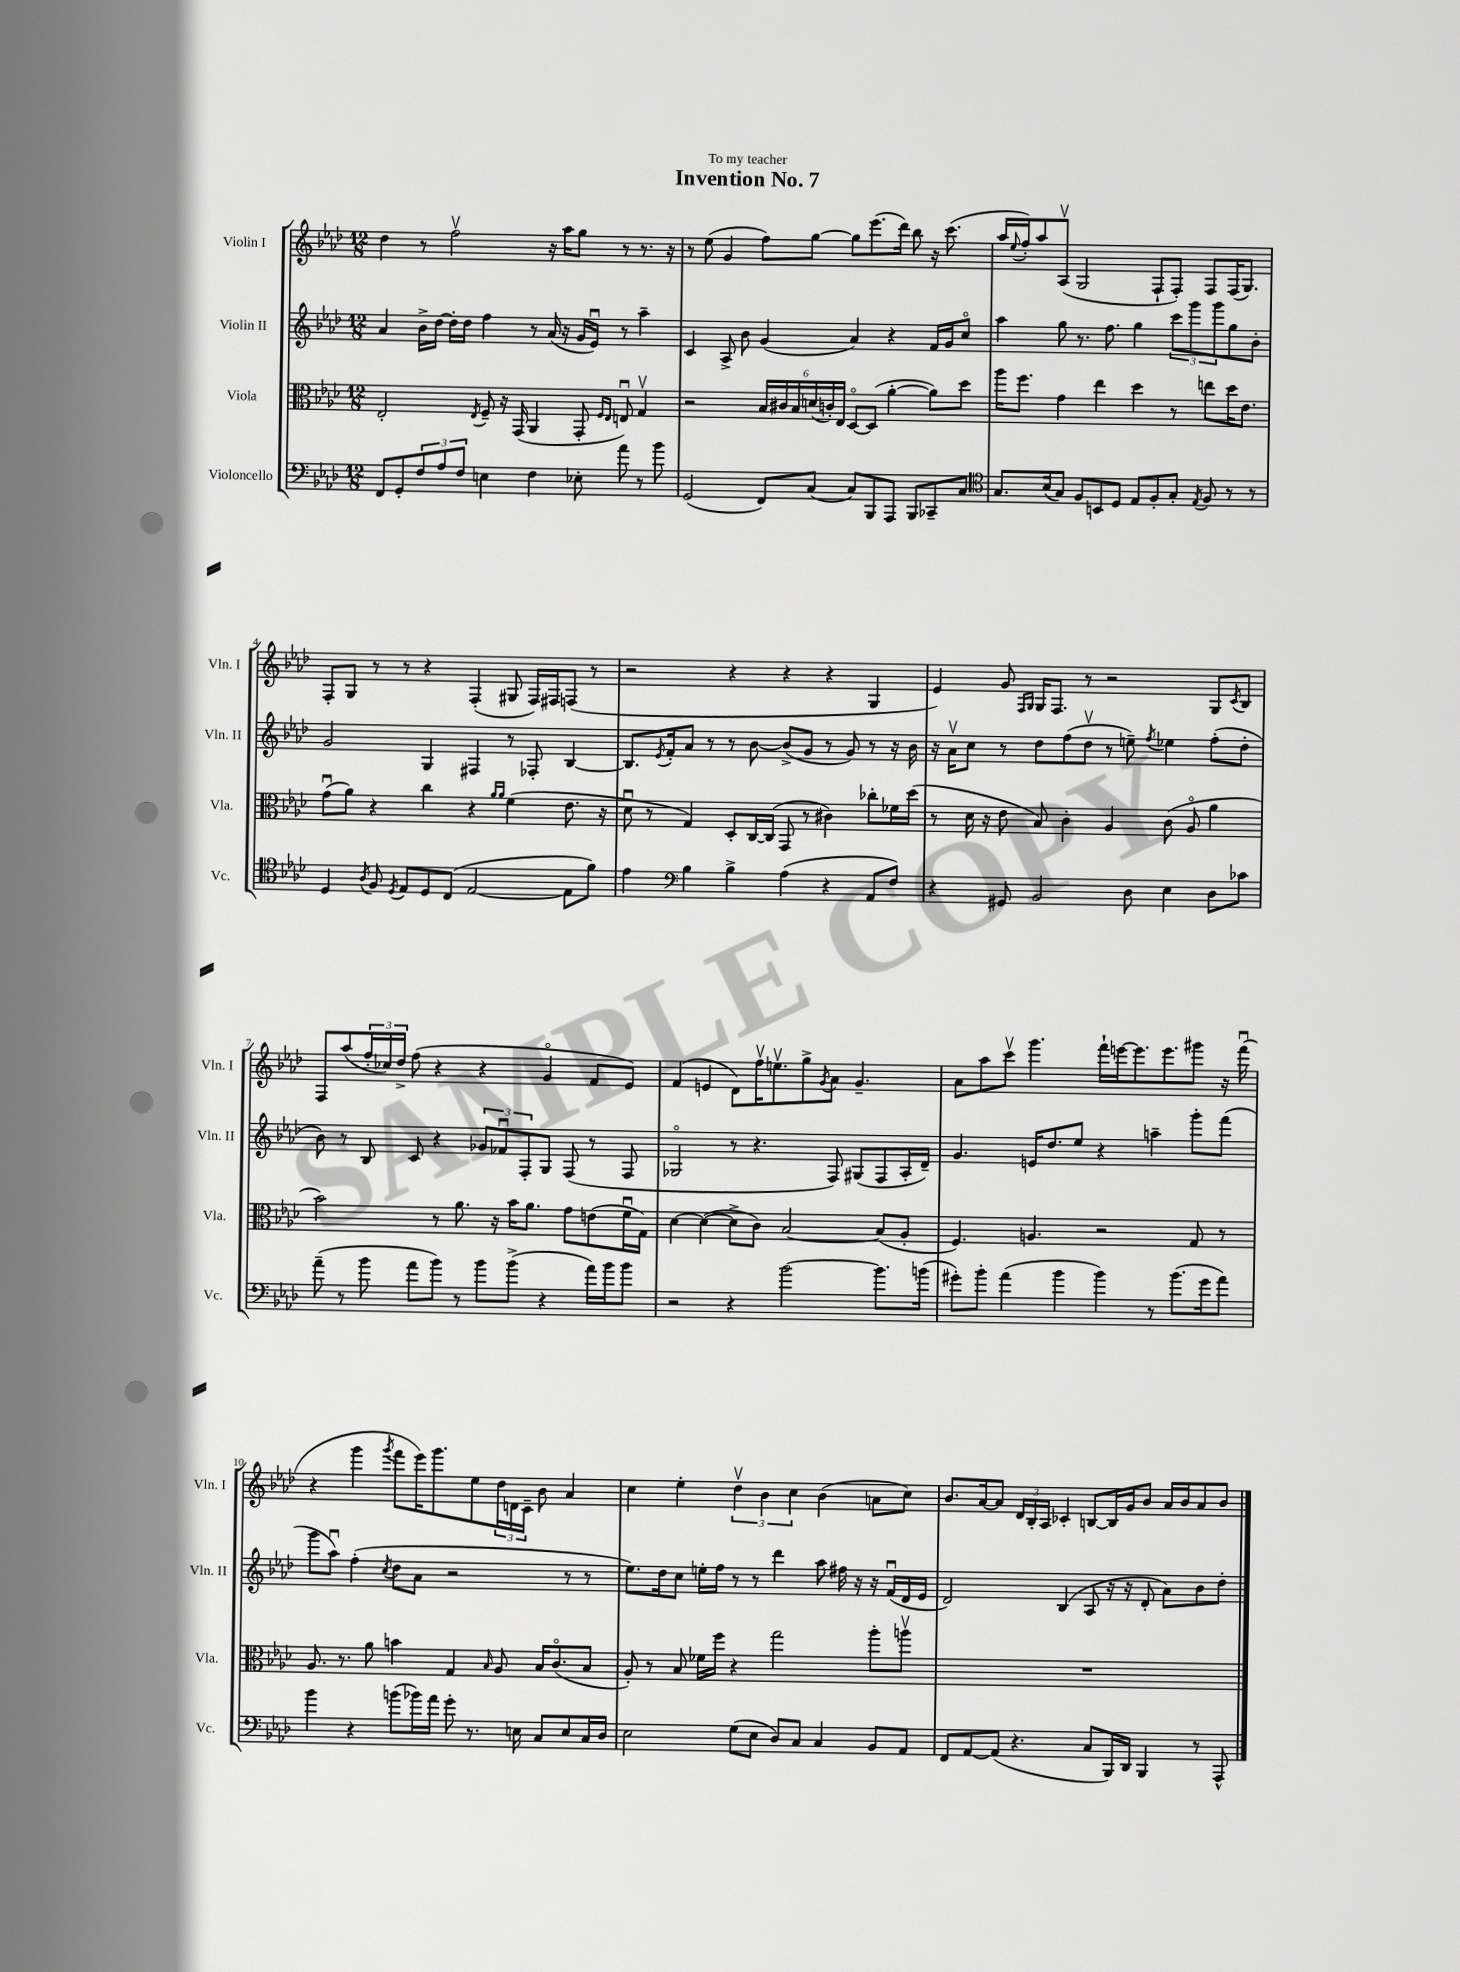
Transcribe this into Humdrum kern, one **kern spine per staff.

**kern	**kern	**kern	**kern
*part4	*part3	*part2	*part1
*staff4	*staff3	*staff2	*staff1
*I"Violoncello	*I"Viola	*I"Violin II	*I"Violin I
*I'Vc.	*I'Vla.	*I'Vln. II	*I'Vln. I
*clefF4	*clefC3	*clefG2	*clefG2
*k[b-e-a-d-]	*k[b-e-a-d-]	*k[b-e-a-d-]	*k[b-e-a-d-]
*M12/8	*M12/8	*M12/8	*M12/8
=1	=1	=1	=1
8FF/L	2E-'/	4a-/	4dd-\
8GG'/	.	.	.
12F/	.	16b-^\LL	8r
.	.	[16dd-\JJ	.
12A-/	.	.	.
.	.	16dd-'\LL]	2ffv\
12F/J	.	.	.
.	.	16dd-\JJ	.
.	8qE-/	.	.
4En\	8F~/	4ff\	.
.	16r	.	.
.	(16GG/	.	.
4F\	4AA-/	8r	.
.	.	(16a-/	16r
.	.	16r	16aa-\KL
8E-X'\	8GG'/	16g/LL	8gg\J
.	.	16e-u/JJ)	.
.	16qqF/LL	.	.
.	16qqE-/JJ	.	.
8a-\	8Enu/)	8r	8r
8r	4Gv/	4aa-~\	8.r
8b-\	.	.	.
.	.	.	16r
=2	=2	=2	=2
(2GG/	2r	4c/	8r
.	.	.	(8ee-\
.	.	8A-^/	4g/
.	.	8b-\	.
8FF/L)	24B-/LL	(4g/	8ff\L)
.	24c#X/	.	.
.	24B-/	.	.
(8C/J	(24dn/	.	[8gg\J
.	24cn'/)	.	.
.	24E-/JJ	.	.
8C/L)	[8D-/L	4a-/)	8gg\L]
8BBB-/	(8D-/J]	.	(8.eee-\
8AAA-/J	[4a-'\	4r	.
.	.	.	16ddd-\Jk)
8BBB-/L	.	.	8bb-\
8CC-X~/	8a-\L])	16f/LL	16r
.	.	16g/J	(8.ccc\
8C/J	8dd-\J	8cc/J	.
=3	=3	=3	=3
*clefC4	*	*	*
8.G/L	16aa-\KL	4aa-\	16aa-/LL
.	.	.	8qqee-/
.	8.ff\J	.	16ff'/J)
.	.	.	8aa-/
(16B-/k	.	.	.
8G/J)	4g\	8gg\	(8A-v/J
8F/L	.	8.r	2G/
8BBn/	4ee-\	.	.
.	.	8.ff\	.
8D-/J	.	.	.
8E-/L	4dd-\	4gg\	.
8F'/	.	.	8F`/L
8G'/J	8r	12ccc\L	8F'/J)
.	.	12ggg\	.
8qE-/	.	.	.
8F/	8een\L	.	8F/L
.	.	12ggg\	.
8r	16dd-\K	8gg\	(16F/K
.	8.e-\J	.	8.G/J)
8r	.	8b-'\J	.
!!LO:LB:g=z
=4	=4	=4	=4
4D-/	(8gu\L	2g/	8F'/L
.	8a-\J)	.	8G/J
8qA-/	.	.	.
8F/	4r	.	8r
8qD-/	.	.	.
8E-/L	.	.	8r
8D-/	4cc\	4G/	4r
(8C/J	.	.	.
[2E-/	4r	4F#X/	(4F'/
.	16qqa-/LL	.	.
.	16qqa-/JJ	.	.
.	(4f\	8r	8G#X/
.	.	8F-X'/	16F/LL)
.	.	.	16F#X/J
8E-\L]	8.e-\	[4B-/	(8Fn/J
8f\J)	.	.	8r
.	16r	.	.
=5	=5	=5	=5
4e-\	8d-u\	8.B-/L]	2r
.	8r	.	.
.	.	8qe-/	.
.	.	16f'/k	.
*clefF4	*	*	*
4B-\	4G/)	8a-/J	.
.	.	8r	.
4B-^\	8D-'/L	8r	4r
.	[16C/L	[8b-\	.
.	(16C/JJ]	.	.
(4A-\	8GG/	(8b-^/L]	4r
.	8r	8g/J	.
4r	4c#X\)	8r	4r
.	.	8g/)	.
8AA-/L	8cc-X'\L	8r	4G/
8F/J)	16f-X\L	16r	.
.	(16dd-\JJ	16b-\	.
=6	=6	=6	=6
4r	8r	16r	4e-/)
.	.	16a-v\KL	.
.	16d-\	8cc\J	.
.	16r	.	.
8GG#X/	8e-\	8r	8g/
.	.	.	16qqF/LL
.	.	.	16qqG/JJ
2BB-/	8B-/)	8dd-\L	16G/KL
.	.	.	8.F/J
.	4c'\	(8ff\	.
.	.	8dd-v\J	8r
.	4A-/	8r	2r
8D-\	.	8een~\)	.
.	.	8qff/	.
4E-\	(8c\	4ee-X\	.
.	8A-/	.	.
8D-\L	4a-\	(8ff'\L	8G/L
.	.	.	8qc/
8c-X\J	.	8dd-'\J	8B-/J
!!LO:LB:g=z
=7	=7	=7	=7
(8a-~\	2b-\)	8b-\)	8F/L
8r	.	8r	(8aa-/
8b-\	.	8B-/	24ff'/L
.	.	.	24cc-X/)
.	.	.	24dd-^/JJ
8a-\L	.	8c/	(8ff\
8b-\J)	8r	4r	4r
8r	8.a-\	.	.
8b-\L	.	12g-X/L	4r
.	16r	.	.
.	.	12f-Xu/	.
(8b-^\J	16b-\KL	.	.
.	.	12F'/	.
.	8.a-\J	.	.
4r	.	8G/J	4g/
.	8g\L	(8F/	.
16a-\LL)	(8en\	8r	8f/L
16b-\J	.	.	.
8b-\J	16fu\L	8F/	8e-/J)
.	16G\JJ)	.	.
=8	=8	=8	=8
2r	[4d-\	2G-X/	(4f/
.	(4d-\_	.	4en/
4r	8d-^\L]	8r	8d-\L)
.	8c\J)	4.r	16ffv\K
.	.	.	8.eenv\
[2b-\	[2B-/	.	.
.	.	.	8gg^\
.	.	.	8qg/
.	.	8F/)	8a-\J
.	.	(8G#X/L	4.g~/
8.b-\L]	(8B-/L]	8F/	.
.	8A-'/J	16A-'/L	.
(16bn\Jk	.	16d-~/JJ)	.
=9	=9	=9	=9
8g#X'\L)	4.F/)	4.g/	8a-\L
8b-'\J	.	.	8aa-\
(4a-\	.	.	8cccv\J
.	4.An/	16en/KL	4.ggg\
.	.	8.dd-/	.
4b-\	.	.	.
.	.	8ee-/J	.
4b-\)	2r	4r	16fff`\LL
.	.	.	[16eeen\J
.	.	.	8.eee\]
8r	.	4aan~\	.
.	.	.	8.eee\
(8.b-\L	.	.	.
.	8G/	8ggg'\L	8ggg#X\J
16g#\k	.	.	.
8a-\J)	8r	(8fff\J	16r
.	.	.	(16fffu\
!!LO:LB:g=z
=10	=10	=10	=10
4b-\	8.A-/	8ggg\L	4r
.	.	8aa-u\J)	.
.	8.r	.	.
4r	.	(4ff'\	4ggg\
.	8a-\	.	.
.	.	8qcc/	8qggg/
(8bn\L	4bn\	8dd-\L	8fff\L
16b-X\L)	.	8a-\J	16eee-\K)
16a-\JJ	.	.	8.ggg\
8g'\	4G/	2r	.
8.r	.	.	8ee-\
.	16qqB-/	.	.
.	8A-/	.	24dd-\L
.	.	.	24dn\
16En\	.	.	.
.	.	.	24c~\JJ
8C/L	16B-/KL	.	8b-\
.	(8.c/	.	.
8E/	.	8r	4a-/
16C/L	8B-/J	8r	.
16D-/JJ	.	.	.
=11	=11	=11	=11
2E-\	8A-'/)	8.ee-\L)	4cc\
.	8r	.	.
.	.	16dd-\k	.
.	8B-/	8cc\J	4ee-'\
.	16f-X\LL	16een'\LL	.
.	16ff\JJ	16ff\JJ	.
(8G\L	4r	8r	6dd-v\
8E-\J	.	8r	.
.	.	.	6b-\
8D-/L)	2gg\	4ddd-\	.
.	.	.	6cc\
8C/J	.	.	.
4C/	.	8aa-\	(4b-\
.	.	16ff#X\	.
.	.	16r	.
8BB-/L	8aa-'\L	16r	8an\L
.	.	(16fu/LL	.
8AA-/J	8aanv\J	16d-/	8cc\J)
.	.	16e-/JJ	.
=12	=12	=12	=12
8FF/L	1.r	2d-/)	8.b-/L
[8AA-/	.	.	.
.	.	.	[16a-/k
(8AA-/J]	.	.	8a-/J]
4.r	.	.	24d-/LL
.	.	.	24B-'/
.	.	.	24A-/JJ
.	.	(4B-/	4c-X'/
8C/L	.	8A-/	[8Bn/L
16BBB-/L)	.	16r	16B/L]
16DD-/JJ	.	16r	16g/J
4BBB-/	.	8d-'/	8b-/J
.	.	8a-\L)	16a-/LL
.	.	.	16b-/J
8r	.	8b-\	8a-/
8AAA-^^/	.	8dd-'\J	8b-/J
==	==	==	==
*-	*-	*-	*-
